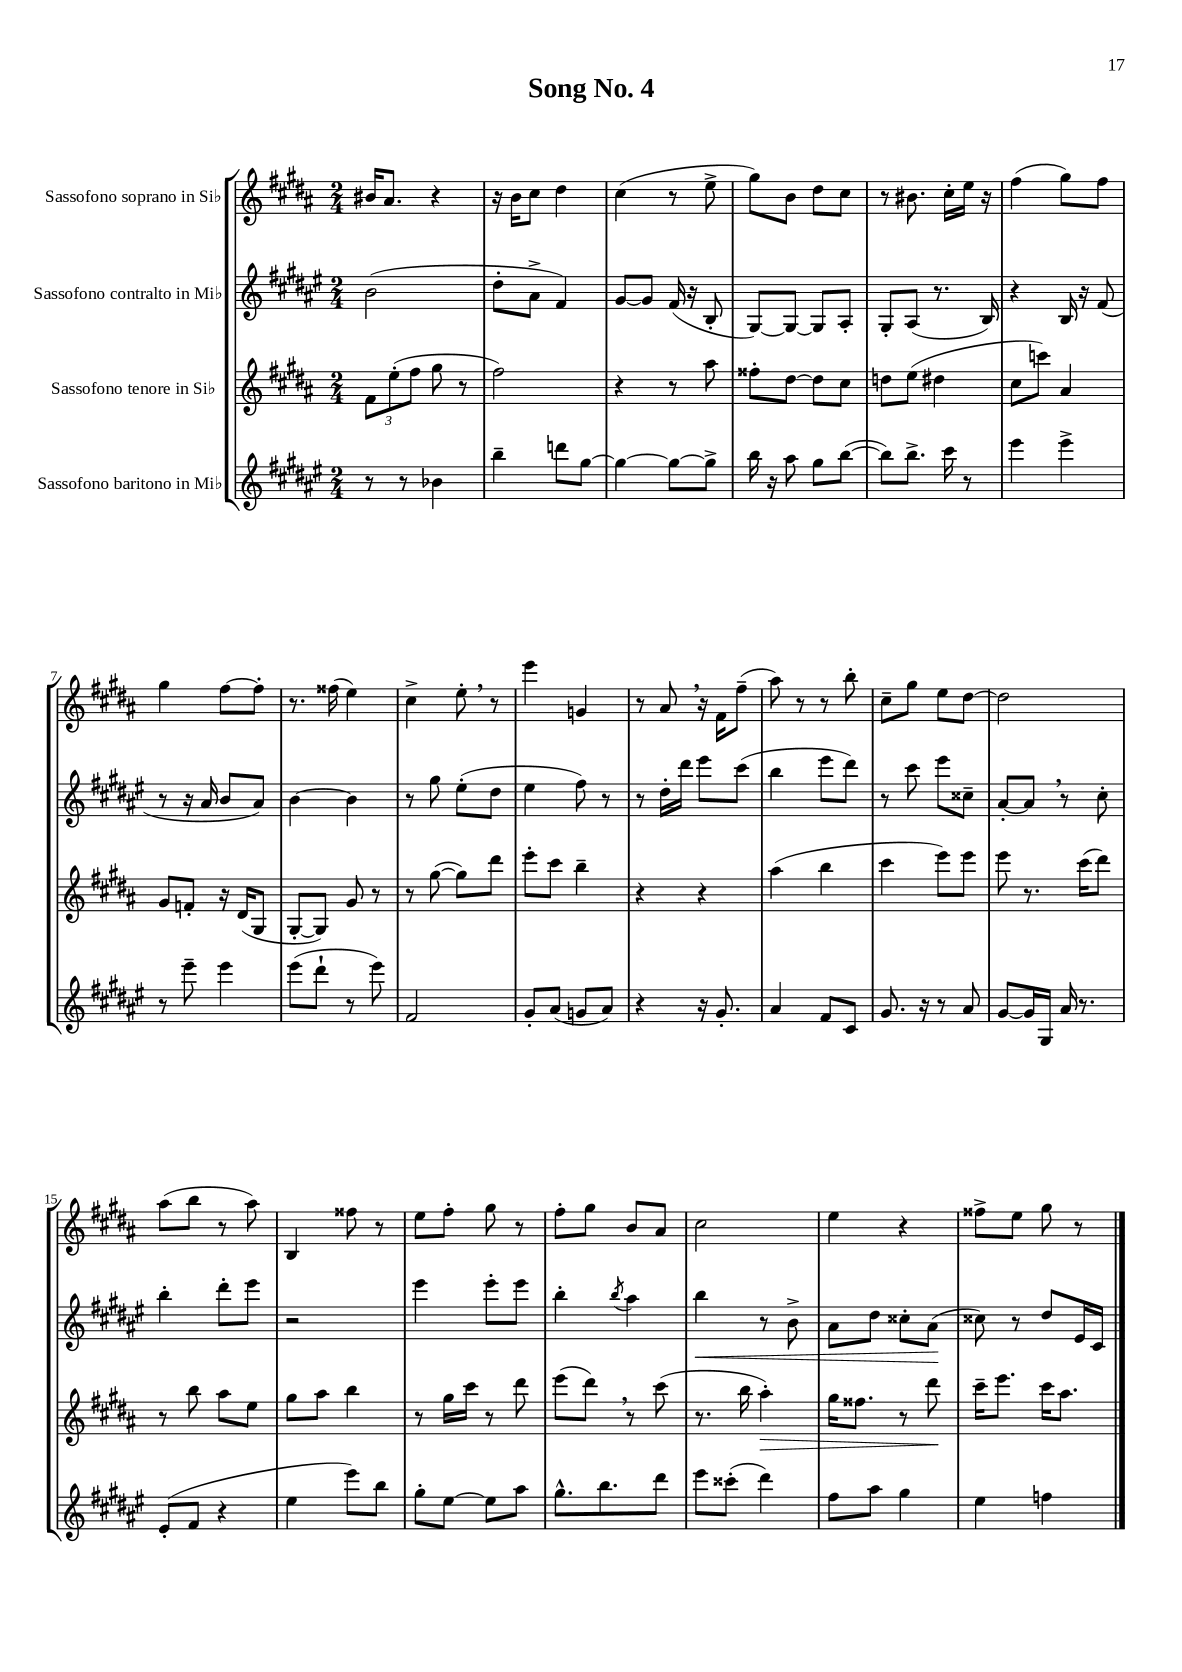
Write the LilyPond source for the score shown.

\header { title = "Song No. 4" }
<<
\new StaffGroup <<
\new Staff = "s0" \with { instrumentName = "Sassofono soprano in Sib" } {
    \clef treble \key b \major \numericTimeSignature \time 2/4
    bis'16 ais'8. r4 |
    r16 b'16 cis''8 dis''4 |
    cis''4( r8 e''8-> |
    gis''8) b'8 dis''8 cis''8 |
    r8 bis'8. cis''16-. e''16 r16 |
    fis''4( gis''8) fis''8 |
    gis''4 fis''8~ fis''8-. |
    r8. fisis''16( e''4) |
    cis''4-> e''8-. \breathe r8 |
    e'''4 g'4 |
    r8 ais'8 \breathe r16 fis'16 fis''8--( |
    ais''8) r8 r8 b''8-. |
    cis''8-- gis''8 e''8 dis''8~ |
    dis''2 |
    ais''8( b''8 r8 ais''8) |
    b4 fisis''8 r8 |
    e''8 fis''8-. gis''8 r8 |
    fis''8-. gis''8 b'8 ais'8 |
    cis''2 |
    e''4 r4 |
    fisis''8-> e''8 gis''8 r8 \bar "|." |
}
\new Staff = "s1" \with { instrumentName = "Sassofono contralto in Mib" } {
    \clef treble \key fis \major \numericTimeSignature \time 2/4
    b'2( |
    dis''8-. ais'8-> fis'4) |
    gis'8~ gis'8 fis'16( r16 b8-. |
    gis8~) gis8~ gis8 ais8-. |
    gis8-. ais8( r8. b16) |
    r4 b16 r16 fis'8( |
    r8 r16 ais'16 b'8 ais'8) |
    b'4~ b'4 |
    r8 gis''8 eis''8-.( dis''8 |
    eis''4 fis''8) r8 |
    r8 dis''16-. dis'''16 eis'''8 cis'''8( |
    b''4 eis'''8 dis'''8) |
    r8 cis'''8 eis'''8 cisis''8-- |
    ais'8~-. ais'8 \breathe r8 cis''8-. |
    b''4-. dis'''8-. eis'''8 |
    r2 |
    eis'''4 eis'''8-. eis'''8 |
    b''4-. \acciaccatura { b''8 } ais''4 |
    b''4\< r8 b'8-> |
    ais'8 dis''8 cisis''8-. ais'8\!( |
    cisis''8) r8 dis''8 eis'16 cis'16 \bar "|." |
}
\new Staff = "s2" \with { instrumentName = "Sassofono tenore in Sib" } {
    \clef treble \key b \major \numericTimeSignature \time 2/4
    \tuplet 3/2 { fis'8 e''8-.( fis''8 } gis''8 r8 |
    fis''2) |
    r4 r8 ais''8 |
    fisis''8-. dis''8~ dis''8 cis''8 |
    d''8 e''8( dis''4 |
    cis''8 c'''8) ais'4 |
    gis'8 f'8-. r16 dis'16( gis8 |
    gis8~-. gis8) gis'8 r8 |
    r8 gis''8~( gis''8) dis'''8 |
    e'''8-. cis'''8 b''4-- |
    r4 r4 |
    ais''4( b''4 |
    cis'''4 e'''8) e'''8 |
    e'''8 r8. cis'''16( dis'''8) |
    r8 b''8 ais''8 e''8 |
    gis''8 ais''8 b''4 |
    r8 gis''16 cis'''16 r8 dis'''8 |
    e'''8( dis'''8) \breathe r8 cis'''8( |
    r8. b''16 ais''4-.\>) |
    gis''16 fisis''8. r8 dis'''8\! |
    cis'''16-- e'''8. cis'''16 ais''8. \bar "|." |
}
\new Staff = "s3" \with { instrumentName = "Sassofono baritono in Mib" } {
    \clef treble \key fis \major \numericTimeSignature \time 2/4
    r8 r8 bes'4 |
    b''4-- d'''8 gis''8~ |
    gis''4~ gis''8~ gis''8-> |
    b''16 r16 ais''8 gis''8 b''8~( |
    b''8) b''8.-> cis'''16 r8 |
    eis'''4 eis'''4-> |
    r8 eis'''8-- eis'''4 |
    eis'''8( dis'''8-! r8 eis'''8) |
    fis'2 |
    gis'8-. ais'8( g'8 ais'8) |
    r4 r16 gis'8.-. |
    ais'4 fis'8 cis'8 |
    gis'8. r16 r8 ais'8 |
    gis'8~ gis'16 gis16 ais'16 r8. |
    eis'8-.( fis'8 r4 |
    eis''4 eis'''8) b''8 |
    gis''8-. eis''8~ eis''8 ais''8 |
    gis''8.-^ b''8. dis'''8 |
    eis'''8 cisis'''8-.( dis'''4) |
    fis''8 ais''8 gis''4 |
    eis''4 f''4 \bar "|." |
}
>>
>>
